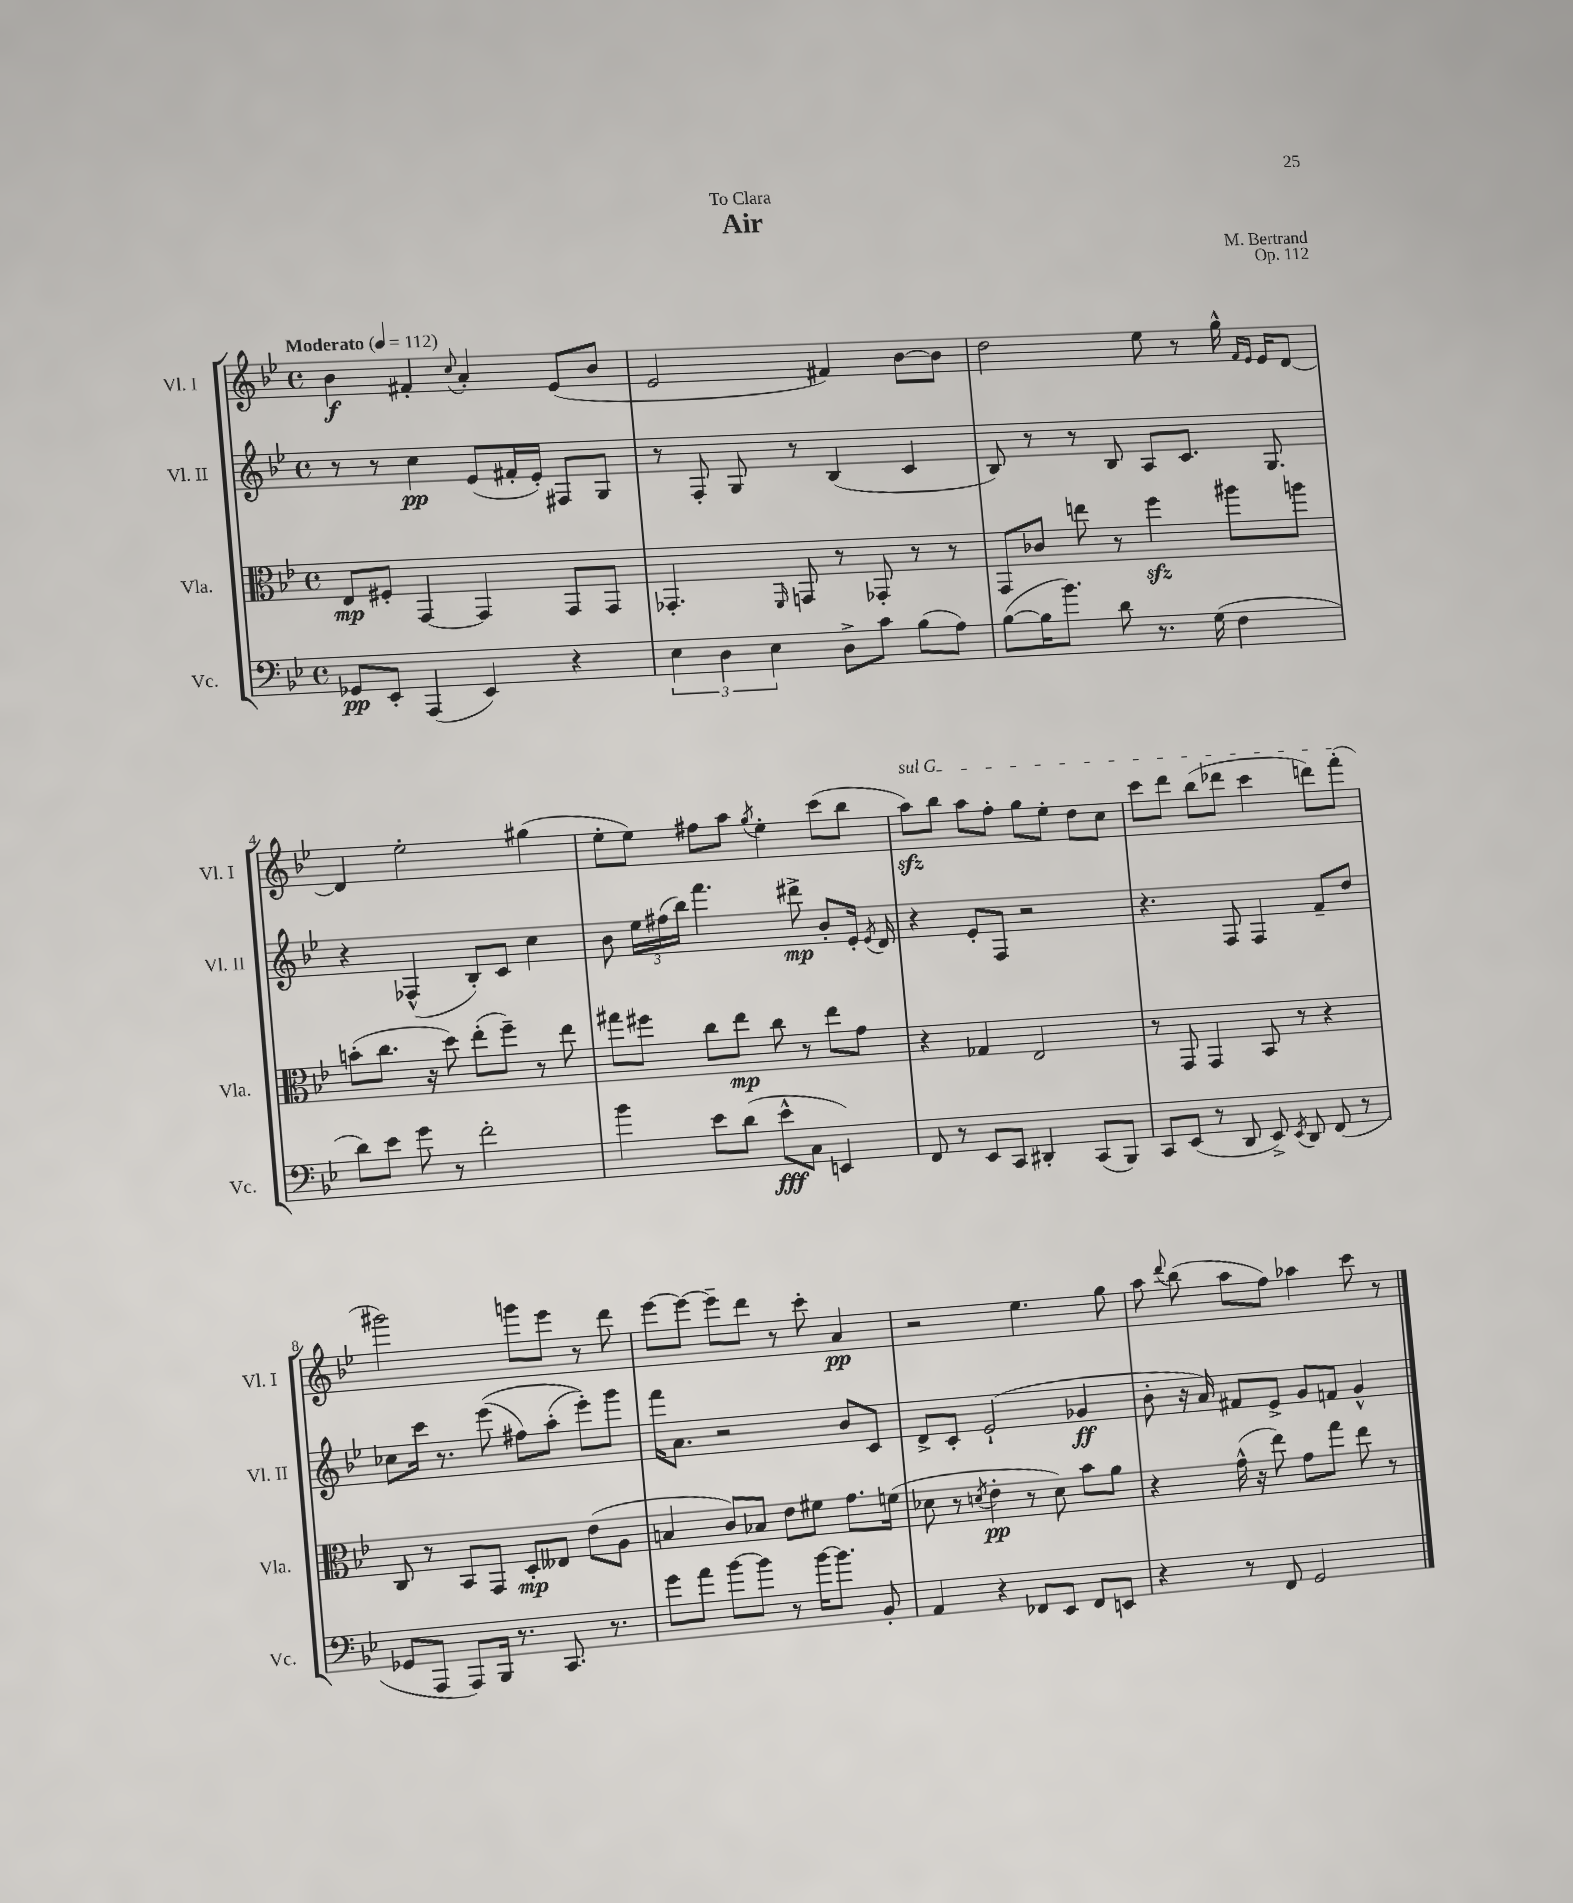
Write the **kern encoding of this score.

**kern	**dynam	**kern	**dynam	**kern	**dynam	**kern	**dynam
*part4	*part4	*part3	*part3	*part2	*part2	*part1	*part1
*staff4	*staff4	*staff3	*staff3	*staff2	*staff2	*staff1	*staff1
*I"Vc.	*	*I"Vla.	*	*I"Vl. II	*	*I"Vl. I	*
*I'Vc.	*	*I'Vla.	*	*I'Vl. II	*	*I'Vl. I	*
*clefF4	*	*clefC3	*	*clefG2	*	*clefG2	*
*k[b-e-]	*	*k[b-e-]	*	*k[b-e-]	*	*k[b-e-]	*
*M4/4	*	*M4/4	*	*M4/4	*	*M4/4	*
*met(c)	*	*met(c)	*	*met(c)	*	*met(c)	*
*MM112	*	*MM112	*	*MM112	*	*MM112	*
=1	=1	=1	=1	=1	=1	=1	=1
!	!	!	!	!	!	!LO:TX:a:B:t=Moderato	!
8GG-X/L	pp	8E-/L	mp	8r	.	4b-\	f
8EE-'/J	.	8F#X'/J	.	8r	.	.	.
(4AAA/	.	[4GG/	.	4cc\	pp	4f#X'/	.
.	.	.	.	.	.	8qqcc/	.
4EE-/)	.	4GG/]	.	(8e-/L	.	4a'/	.
.	.	.	.	16f#X'/L	.	.	.
.	.	.	.	16e-'/JJ)	.	.	.
4r	.	8GG/L	.	8F#X/L	.	(8e-/L	.
.	.	8GG/J	.	8G/J	.	8b-/J	.
=2	=2	=2	=2	=2	=2	=2	=2
6E-\	.	4.GG-X'/	.	8r	.	2e-/	.
.	.	.	.	8F'/	.	.	.
6D\	.	.	.	.	.	.	.
.	.	.	.	8G/	.	.	.
6E-\	.	.	.	.	.	.	.
.	.	16qqFF/	.	.	.	.	.
.	.	8GGn/	.	8r	.	.	.
8D^\L	.	8r	.	(4B-/	.	4f#X/)	.
8c\J	.	8GG-X'/	.	.	.	.	.
(8B-\L	.	8r	.	4c/	.	[8b-\L	.
8A\J)	.	8r	.	.	.	8b-\J]	.
=3	=3	=3	=3	=3	=3	=3	=3
([8B-\L	.	8GG/L	.	8B-/)	.	2dd\	.
16B-\K]	.	8c-X/J	.	8r	.	.	.
8.b-\J)	.	.	.	.	.	.	.
.	.	8een\	.	8r	.	.	.
8d\	.	8r	.	8B-/	.	.	.
8.r	.	4ffzz\	.	8A/L	.	8ee-\	.
.	.	.	.	8.c/J	.	8r	.
(16G\	.	.	.	.	.	.	.
4F\	.	8aa#X\L	.	.	.	16gg^^\	.
.	.	.	.	.	.	16qqf/LL	.
.	.	.	.	.	.	16qqe-/JJ	.
.	.	.	.	8.G/	.	16e-/KL	.
.	.	8aan\J	.	.	.	[8d/J	.
!!LO:LB:g=z
=4	=4	=4	=4	=4	=4	=4	=4
8d\L)	.	(8bn'\L	.	4r	.	4d/]	.
8e-\J	.	8.cc\J	.	.	.	.	.
8g\	.	.	.	(4F-X^^/	.	2ee-'\	.
.	.	16r	.	.	.	.	.
8r	.	8dd\)	.	.	.	.	.
2f'\	.	(8ee-'\L	.	8B-'/L)	.	.	.
.	.	8ff~\J)	.	8c/J	.	.	.
.	.	8r	.	4cc\	.	(4gg#X\	.
.	.	8ee-\	.	.	.	.	.
=5	=5	=5	=5	=5	=5	=5	=5
4b-\	.	8gg#X\L	.	8b-\	.	8ee-'\L	.
.	.	8ff#X\J	.	24ee-\LL	.	8ee-\J)	.
.	.	.	.	(24ff#X\	.	.	.
.	.	.	.	24bb-\JJ)	.	.	.
8e-\L	.	8cc\L	.	4.fff\	.	8ff#X\L	.
(8d\J	.	8ee-\J	mp	.	.	8aa\J	.
.	.	.	.	.	.	8qgg/	.
8e-^^\L	fff	8cc\	.	.	.	4ee-'\	.
8C\J	.	8r	.	8ddd#X^\	mp	.	.
4EEn/)	.	8ee-\L	.	8b-'/L	.	(8ccc\L	.
.	.	8g\J	.	16e-'/Jk	.	8bb-\J	.
.	.	.	.	8qe-/	.	.	.
.	.	.	.	16d/	.	.	.
=6	=6	=6	=6	=6	=6	=6	=6
!	!	!	!	!	!	!LO:TX:a:i:t=sul G	!
8FF/	.	4r	.	4r	.	8aazz\L)	.
8r	.	.	.	.	.	8bb-\J	.
8EE-/L	.	4G-X/	.	8e-'/L	.	8aa\L	.
8CC/J	.	.	.	8F/J	.	8ff'\J	.
4DD#X'/	.	2E-/	.	2r	.	8gg\L	.
.	.	.	.	.	.	8ee-'\J	.
(8CC/L	.	.	.	.	.	8dd\L	.
8BBB-/J)	.	.	.	.	.	8cc\J	.
=7	=7	=7	=7	=7	=7	=7	=7
8CC/L	.	8r	.	4.r	.	8ccc\L	.
(8EE-/J	.	8GG/	.	.	.	8ddd\J	.
8r	.	4GG/	.	.	.	(8bb-\L	.
8DD/	.	.	.	8F/	.	8ddd-X\J	.
8EE-^/)	.	8BB-/	.	4F/	.	4ccc\	.
8qEE-/	.	.	.	.	.	.	.
8DD/	.	8r	.	.	.	.	.
(8FF/	.	4r	.	8f~/L	.	8dddn\L)	.
8r	.	.	.	8dd/J	.	(8fff'\J	.
!!LO:LB:g=z
=8	=8	=8	=8	=8	=8	=8	=8
8GG-X/L	.	8C/	.	8cc-X\L	.	2ggg#X\)	.
8AAA/J	.	8r	.	16ccc\Jk	.	.	.
.	.	.	.	8.r	.	.	.
8AAA/L)	.	8BB-/L	.	.	.	.	.
16BBB-/Jk	.	8GG/J	.	((8eee-\	.	.	.
8.r	.	.	.	.	.	.	.
.	.	8D'/L	mp	8ff#X\L)	.	8gggn\L	.
8.CC/	.	8E--X/J	.	(8aa'\J	.	8eee-\J	.
.	.	(8e-\L	.	8eee-'\L))	.	8r	.
8.r	.	.	.	.	.	.	.
.	.	8A\J	.	8ggg\J	.	8ddd\	.
=9	=9	=9	=9	=9	=9	=9	=9
8g\L	.	4Bn/	.	16fff\KL	.	[8eee-\L	.
.	.	.	.	8.a\J	.	.	.
8a\J	.	.	.	.	.	8eee-\J_	.
[8b-\L	.	8c/L)	.	2r	.	8eee-~\L]	.
8b-\J]	.	8B-X/J	.	.	.	8ddd\J	.
8r	.	8e-\L	.	.	.	8r	.
[16b-\KL	.	8f#X\J	.	.	.	8ccc'\	.
8.b-\J]	.	.	.	.	.	.	.
.	.	8.g\L	.	8b-/L	.	4a/	pp
8BB-'/	.	.	.	8c/J	.	.	.
.	.	(16fn\Jk	.	.	.	.	.
=10	=10	=10	=10	=10	=10	=10	=10
4AA/	.	8d-X\	.	8d^/L	.	2r	.
.	.	8r	.	8c'/J	.	.	.
.	.	8qdn/	.	.	.	.	.
4r	.	4e-'\	pp	(2e-`/	.	.	.
8FF-X/L	.	8r	.	.	.	4.ee-\	.
8EE-/J	.	8d\)	.	.	.	.	.
8FF-/L	.	8b-\L	.	4g-X/	ff	.	.
8EEn/J	.	8a\J	.	.	.	8gg\	.
=11	=11	=11	=11	=11	=11	=11	=11
4r	.	4r	.	8b-'\	.	8aa\	.
.	.	.	.	.	.	8qqddd/	.
.	.	.	.	16r	.	(8bb-\	.
.	.	.	.	16a/)	.	.	.
8r	.	(16g^^\	.	8f#X/L	.	8aa\L	.
.	.	16r	.	.	.	.	.
8FF/	.	8ee-\)	.	8e-^/J	.	8ff\J)	.
2GG/	.	8g\L	.	8g/L	.	4aa-X\	.
.	.	8gg\J	.	8fn/J	.	.	.
.	.	8ee-\	.	4g^^/	.	8ccc\	.
.	.	8r	.	.	.	8r	.
==	==	==	==	==	==	==	==
*-	*-	*-	*-	*-	*-	*-	*-
